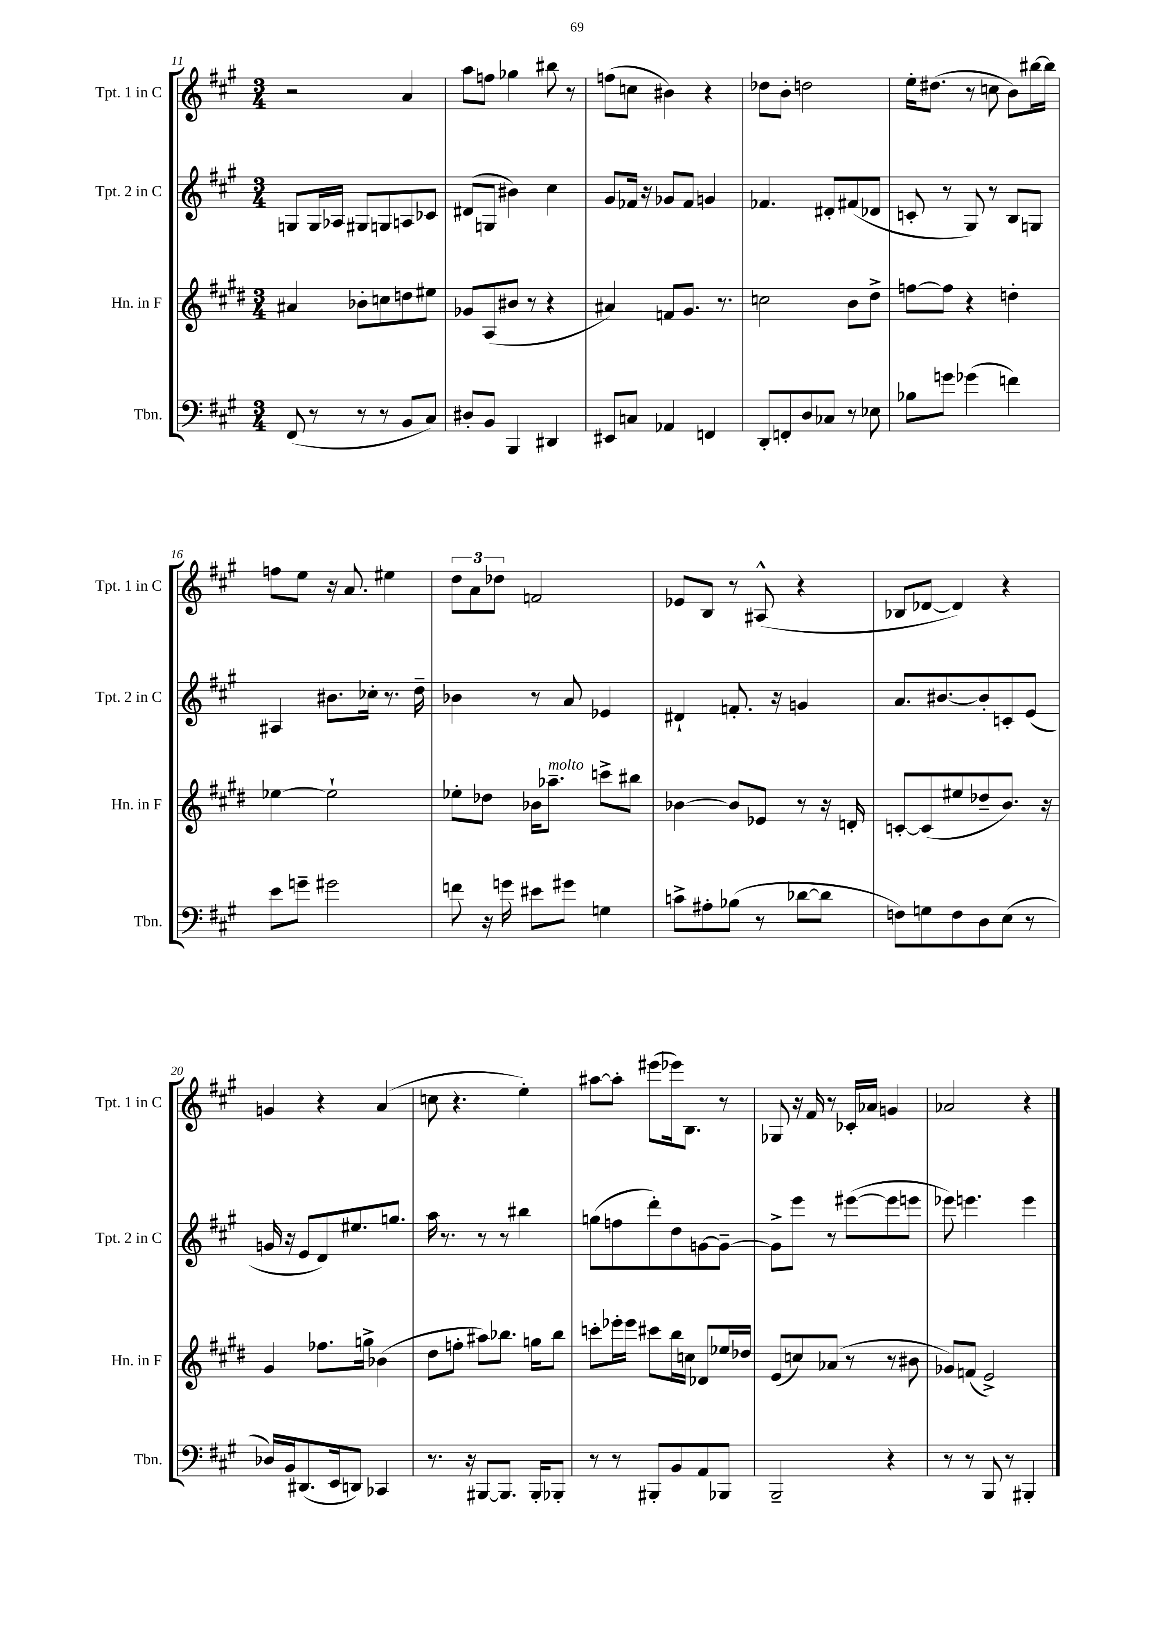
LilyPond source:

<<
\new StaffGroup <<
\new Staff = "s0" \with { instrumentName = "Tpt. 1 in C" shortInstrumentName = "Tpt. 1 in C" } {
    \clef treble \key a \major \numericTimeSignature \time 3/4
    r2 a'4 |
    a''8 f''8 ges''4 bis''8 r8 |
    f''8( c''8 bis'4) r4 |
    des''8 b'8-. d''2 |
    e''16-. dis''8.( r8 c''8 b'8) bis''16~ bis''16 |
    f''8 e''8 r16 a'8. eis''4 |
    \tuplet 3/2 { d''8 a'8 des''8 } f'2 |
    ees'8 b8 r8 ais8-^( r4 |
    bes8 des'8~ des'4) r4 |
    g'4 r4 a'4( |
    c''8 r4. e''4-.) |
    ais''8~ ais''8-. eis'''8( ees'''16) b8. r8 |
    ges8 r16 fis'16 r8 ces'16-. aes'16 g'4 |
    aes'2 r4 \bar "|." |
}
\new Staff = "s1" \with { instrumentName = "Tpt. 2 in C" shortInstrumentName = "Tpt. 2 in C" } {
    \clef treble \key a \major \numericTimeSignature \time 3/4
    g8 g16 aes16 gis8 g8 a8 ces'8 |
    dis'8( g8 bis'4) cis''4 |
    gis'8 fes'16 r16 ges'8 fes'8 g'4 |
    fes'4. dis'8-. fis'8( des'8 |
    c'8-. r8 gis8) r8 b8 g8 |
    ais4 bis'8. ces''16-. r8. d''16-- |
    bes'4 r8 a'8 ees'4 |
    dis'4-! f'8.-. r16 g'4 |
    a'8. bis'8.~ bis'8-. c'8-. e'8( |
    g'16 r16 e'8 d'8) eis''8. g''8. |
    a''16 r8. r8 r8 bis''4 |
    g''8( f''8 d'''8-.) d''8 g'8~ g'8~-- |
    g'8-> e'''8 r8 eis'''8~( eis'''8 e'''8 |
    ees'''8) e'''4. e'''4 \bar "|." |
}
\new Staff = "s2" \with { instrumentName = "Hn. in F" shortInstrumentName = "Hn. in F" } {
    \clef treble \key e \major \numericTimeSignature \time 3/4
    ais'4 bes'8-. c''8 d''8 eis''8 |
    ges'8 a8( bis'8 r8 r4 |
    ais'4) f'8 gis'8. r8. |
    c''2 b'8 dis''8-> |
    f''8~ f''8 r4 d''4-. |
    ees''4~ ees''2-! |
    ees''8-. des''8 bes'16 aes''8.--^\markup { \italic "molto" } c'''8-> bis''8 |
    bes'4~ bes'8 ees'8 r8 r16 d'16-. |
    c'8~-. c'8( eis''8 des''8-- b'8.) r16 |
    gis'4 fes''8. g''16-> bes'4( |
    dis''8 f''8-. ais''8) bes''8. g''16 bes''8 |
    c'''8-. ees'''16-. ees'''16 cis'''8 b''16 c''16 des'8 ees''16 des''16 |
    e'8( c''8) aes'8( r8 r8 bis'8 |
    ges'8) f'8( e'2->) \bar "|." |
}
\new Staff = "s3" \with { instrumentName = "Tbn." shortInstrumentName = "Tbn." } {
    \clef bass \key a \major \numericTimeSignature \time 3/4
    fis,8( r8 r8 r8 b,8 cis8) |
    dis8-. b,8 b,,4 dis,4 |
    eis,8 c8 aes,4 f,4 |
    d,8-. f,8-. d8 ces8 r8 ees8 |
    bes8 g'8 ges'4( f'4) |
    e'8 g'8-- gis'2 |
    f'8 r16 g'16 eis'8 gis'8 g4 |
    c'8-> ais8-. bes8( r8 des'8~ des'8 |
    f8) g8 f8 d8 e8( r8 |
    des16) b,16 dis,8.( e,16 d,8) ces,4 |
    r8. r16 bis,,8~ bis,,8. bis,,16-. bes,,8-. |
    r8 r8 bis,,8-. b,8 a,8 bes,,8 |
    b,,2-- r4 |
    r8 r8 b,,8 r8 bis,,4-. \bar "|." |
}
>>
>>
\layout { \context { \Score currentBarNumber = #11 } }
